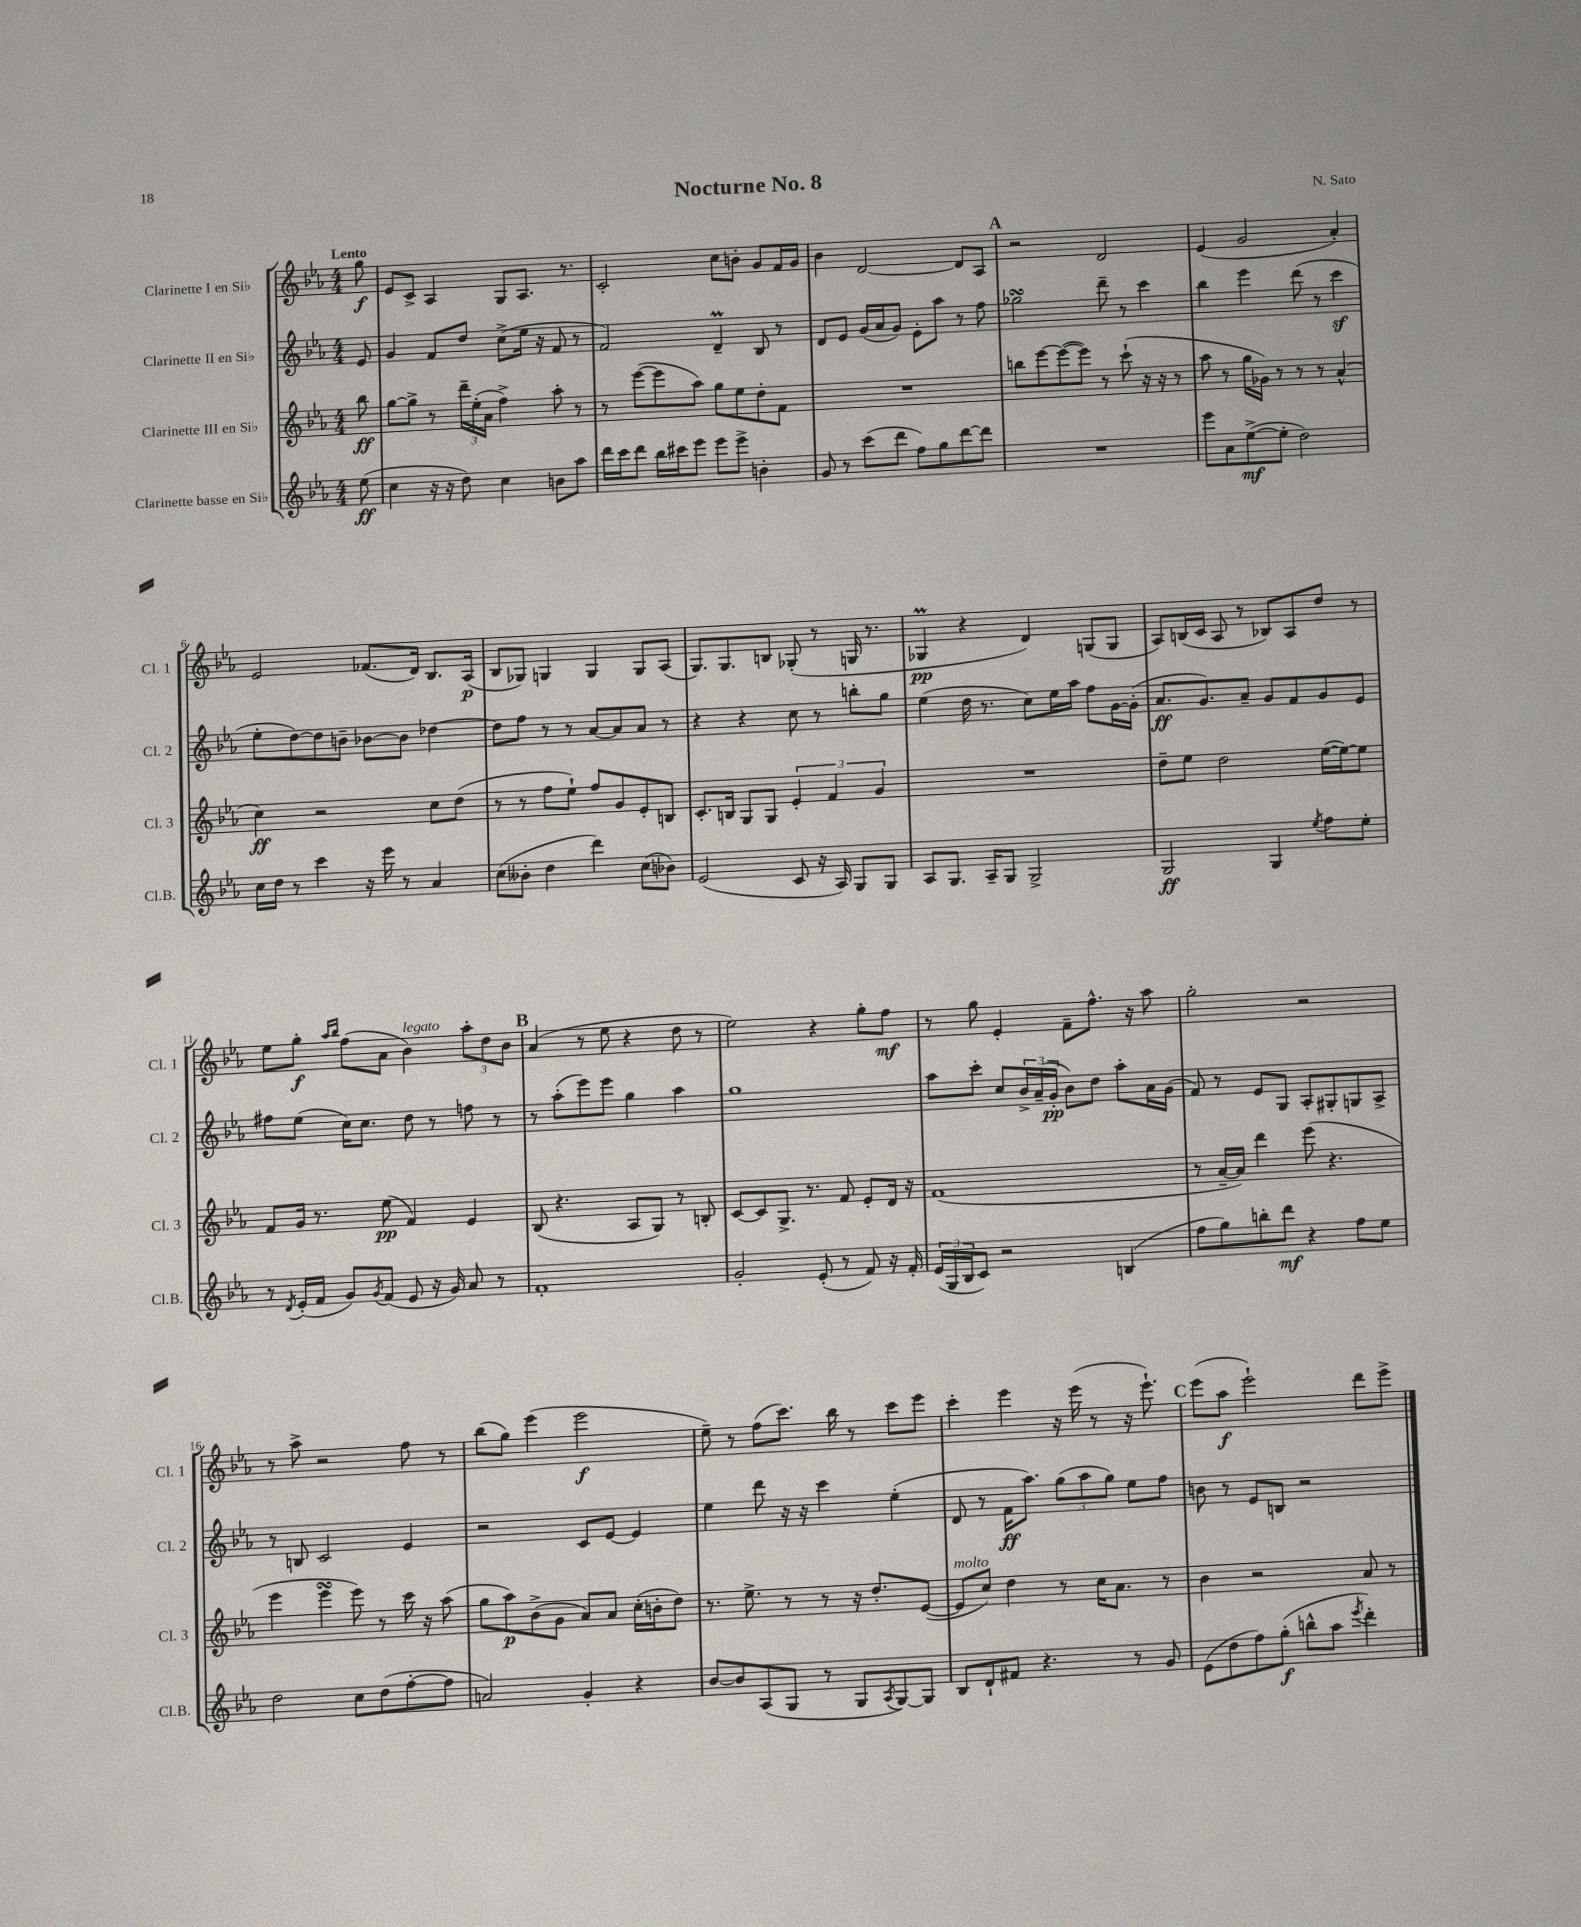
\header { title = "Nocturne No. 8" composer = "N. Sato" }
<<
\new StaffGroup <<
\new Staff = "s0" \with { instrumentName = "Clarinette I en Sib" shortInstrumentName = "Cl. 1" } {
    \clef treble \key ees \major \numericTimeSignature \time 4/4 \partial 8 \tempo "Lento"
    g''8\f |
    ees'8 c'8-> aes4 g8 aes8. r8. |
    c'2-. c''8 b'8-. g'8 f'16 g'16 |
    bes'4 d'2~ d'8 aes8 |
    \mark \markup { \bold "A" } r2 d'2 |
    ees'4( g'2 aes'4-.) |
    ees'2 fes'8.( d'16) bes8. aes16\p( |
    bes8 ges8) g4 g4 g8 aes8( |
    g8.) g8. b8 ges8-.( r8 g16 r8. |
    ges4\prall\pp r4 d'4) g8( g8 |
    aes8) b16( c'16 aes8 r8 bes8) aes8 d''8 r8 |
    ees''8 g''8-.\f \grace { aes''16 bes''16 } f''8( aes'8 bes'4^\markup { \italic "legato" }) \tuplet 3/2 { aes''8-. d''8 bes'8 } |
    \mark \markup { \bold "B" } aes'4( r8 ees''8 r4 d''8 r8 |
    ees''2) r4 g''8-. f''8\mf |
    r8 g''8 ees'4-. f'8-- f''8.-^ r16 aes''8 |
    g''2-. r2 |
    r8 aes''8-> r2 f''8 r8 |
    bes''8( g''8) ees'''4( ees'''2\f |
    ees''8--) r8 f''8( c'''8.) bes''16 r8 c'''8 ees'''8 |
    c'''4-. ees'''4 r16 ees'''16( r8 r16 ees'''8.-!) |
    \mark \markup { \bold "C" } ees'''8( aes''8\f ees'''2-!) d'''8 ees'''8-> \bar "|." |
}
\new Staff = "s1" \with { instrumentName = "Clarinette II en Sib" shortInstrumentName = "Cl. 2" } {
    \clef treble \key ees \major \numericTimeSignature \time 4/4 \partial 8
    ees'8 |
    g'4 f'8 d''8 c''8->( ees''16 r16 f'8 r8 |
    f'2) d'4--\prall bes8 r8 |
    d'8 ees'8 g'16( aes'16 g'8) ees'8-. aes''8 r8 f''8 |
    \mark \markup { \bold "A" } ges''2\turn d'''8-- r8 c'''4 |
    bes''4 ees'''4 d'''8( r8 c'''4\sf |
    ees''8-. d''8~) d''8 b'8-- bes'8~ bes'8 des''4~ |
    des''8 f''8 r8 r8 aes'8~ aes'8 aes'8 r8 |
    r4 r4 c''8 r8 b''8-. g''8 |
    ees''4( d''16 r8. c''8) ees''16 aes''16 f''8 g'16~ g'16-.( |
    aes'8.\ff g'8.) aes'8-- g'8 f'8 g'8 ees'8 |
    fis''8 ees''8( c''16) c''8. d''8 r8 f''8 r8 |
    \mark \markup { \bold "B" } r8 aes''8-.( ees'''8) ees'''8 g''4 aes''4 |
    g''1 |
    aes''8 c'''8-. c''8 \tuplet 3/2 { bes'16-> aes'16--( g'16-.\pp } bes'8) d''8 aes''8-. aes'16 g'16( |
    f'8) r8 ees'8 g8 aes8-. gis8-. g8 aes8-> |
    r8 b8 c'2 ees'4 |
    r2 c'8 ees'8~ ees'4 |
    ees''4 d'''8 r16 r16 c'''4 ees''4-.( |
    d'8 r8 f'16\ff aes''8.) \tuplet 3/2 { g''8( aes''8 g''8) } ees''8 f''8 |
    \mark \markup { \bold "C" } b'8 r8 ees'8 b8 r2 \bar "|." |
}
\new Staff = "s2" \with { instrumentName = "Clarinette III en Sib" shortInstrumentName = "Cl. 3" } {
    \clef treble \key ees \major \numericTimeSignature \time 4/4 \partial 8
    bes''8\ff |
    g''8~ g''8-> r8 \tuplet 3/2 { d'''16-- ees''16-.( aes'16 } f''4->) aes''8-. r8 |
    r8 ees'''8~( ees'''8 aes''8) g''8 ees''8 d''8-. f'8 |
    R1 |
    \mark \markup { \bold "A" } b''8 ees'''8~ ees'''8~( ees'''8) r8 c'''8-!( r16 r16 r8 |
    aes''8 r8 g''16 ges'16) r8 r8 r8 aes'4-^( |
    c''4\ff) r2 c''8 d''8( |
    r8 r8 f''8 ees''8-!) f''8 g'8 ees'8-. b8 |
    c'8.-. b16 g8 g8 \tuplet 3/2 { ees'4-. f'4 g'4 } |
    R1 |
    d''8-- ees''8 d''2 ees''16~( ees''16~) ees''8 |
    f'8 g'16 r8. ees''8\pp( f'4) ees'4 |
    \mark \markup { \bold "B" } bes8( r4. aes8 g8) r8 b8-. |
    c'8~ c'8 g8.-> r8. f'8 ees'8-. d'16 r16 |
    f'1( |
    r8 aes'16~-- aes'16) d'''4 ees'''8( r4. |
    ees'''4 ees'''4\turn ees'''8) r8 c'''16 r16 aes''8( |
    g''8 aes''8\p) bes'8->( g'8 aes'8) aes'8 c''16-.( b'16-. d''8) |
    r8. ees''8.-> r8 r8 r16 d''8.-. ees'8~( |
    ees'8^\markup { \italic "molto" } c''8) d''4 r8 c''16 aes'8. r8 |
    \mark \markup { \bold "C" } bes'4 r2 aes'8 r8 \bar "|." |
}
\new Staff = "s3" \with { instrumentName = "Clarinette basse en Sib" shortInstrumentName = "Cl.B." } {
    \clef treble \key ees \major \numericTimeSignature \time 4/4 \partial 8
    ees''8\ff( |
    c''4 r16 r16 d''8) c''4 b'8 aes''8 |
    d'''16 c'''16 d'''8 bes''16 cis'''16 ees'''8 ees'''8 ees'''8-> b'4-. |
    g'8 r8 c'''8( d'''8 f''8) g''8 d'''8~ d'''8 |
    \mark \markup { \bold "A" } R1 |
    ees'''8 aes'8 ees''8~->\mf( ees''8-. d''2) |
    c''16 d''16 r8 c'''4 r16 ees'''16 r8 aes'4 |
    c''8( beses'8-. d''4 d'''4) c''8( bes'8) |
    ees'2( c'8 r16 aes16) g8 g8 |
    aes8 g8. aes16-- g8 g2-> |
    g2\ff g4 \acciaccatura { ees''8 } f''8 ees''8-. |
    r8 \acciaccatura { d'8 } ees'16-.( f'16 g'8) \acciaccatura { g'8 } f'8( ees'8 r16 g'16) aes'8 r8 |
    \mark \markup { \bold "B" } f'1-. |
    g'2-. ees'8-.( r8 f'8) r16 f'16-. |
    \tuplet 3/2 { ees'16( g16 bes16 } c'8) r2 b4( |
    f''8 g''8) b''8-. d'''8\mf r4 f''8 ees''8 |
    d''2 c''8 d''8( f''8~-. f''8 |
    a'2) g'4-. r4 |
    bes'8~ bes'8 aes8( g8 r8 g8 \acciaccatura { aes8 } g8~) g8 |
    bes8 d'8-! fis'8 r4. r8 g'8 |
    \mark \markup { \bold "C" } ees'8( d''8 f''8) g''8-.\f( b''8-^ aes''8 \acciaccatura { ees'''8 } d'''4-.) \bar "|." |
}
>>
>>
